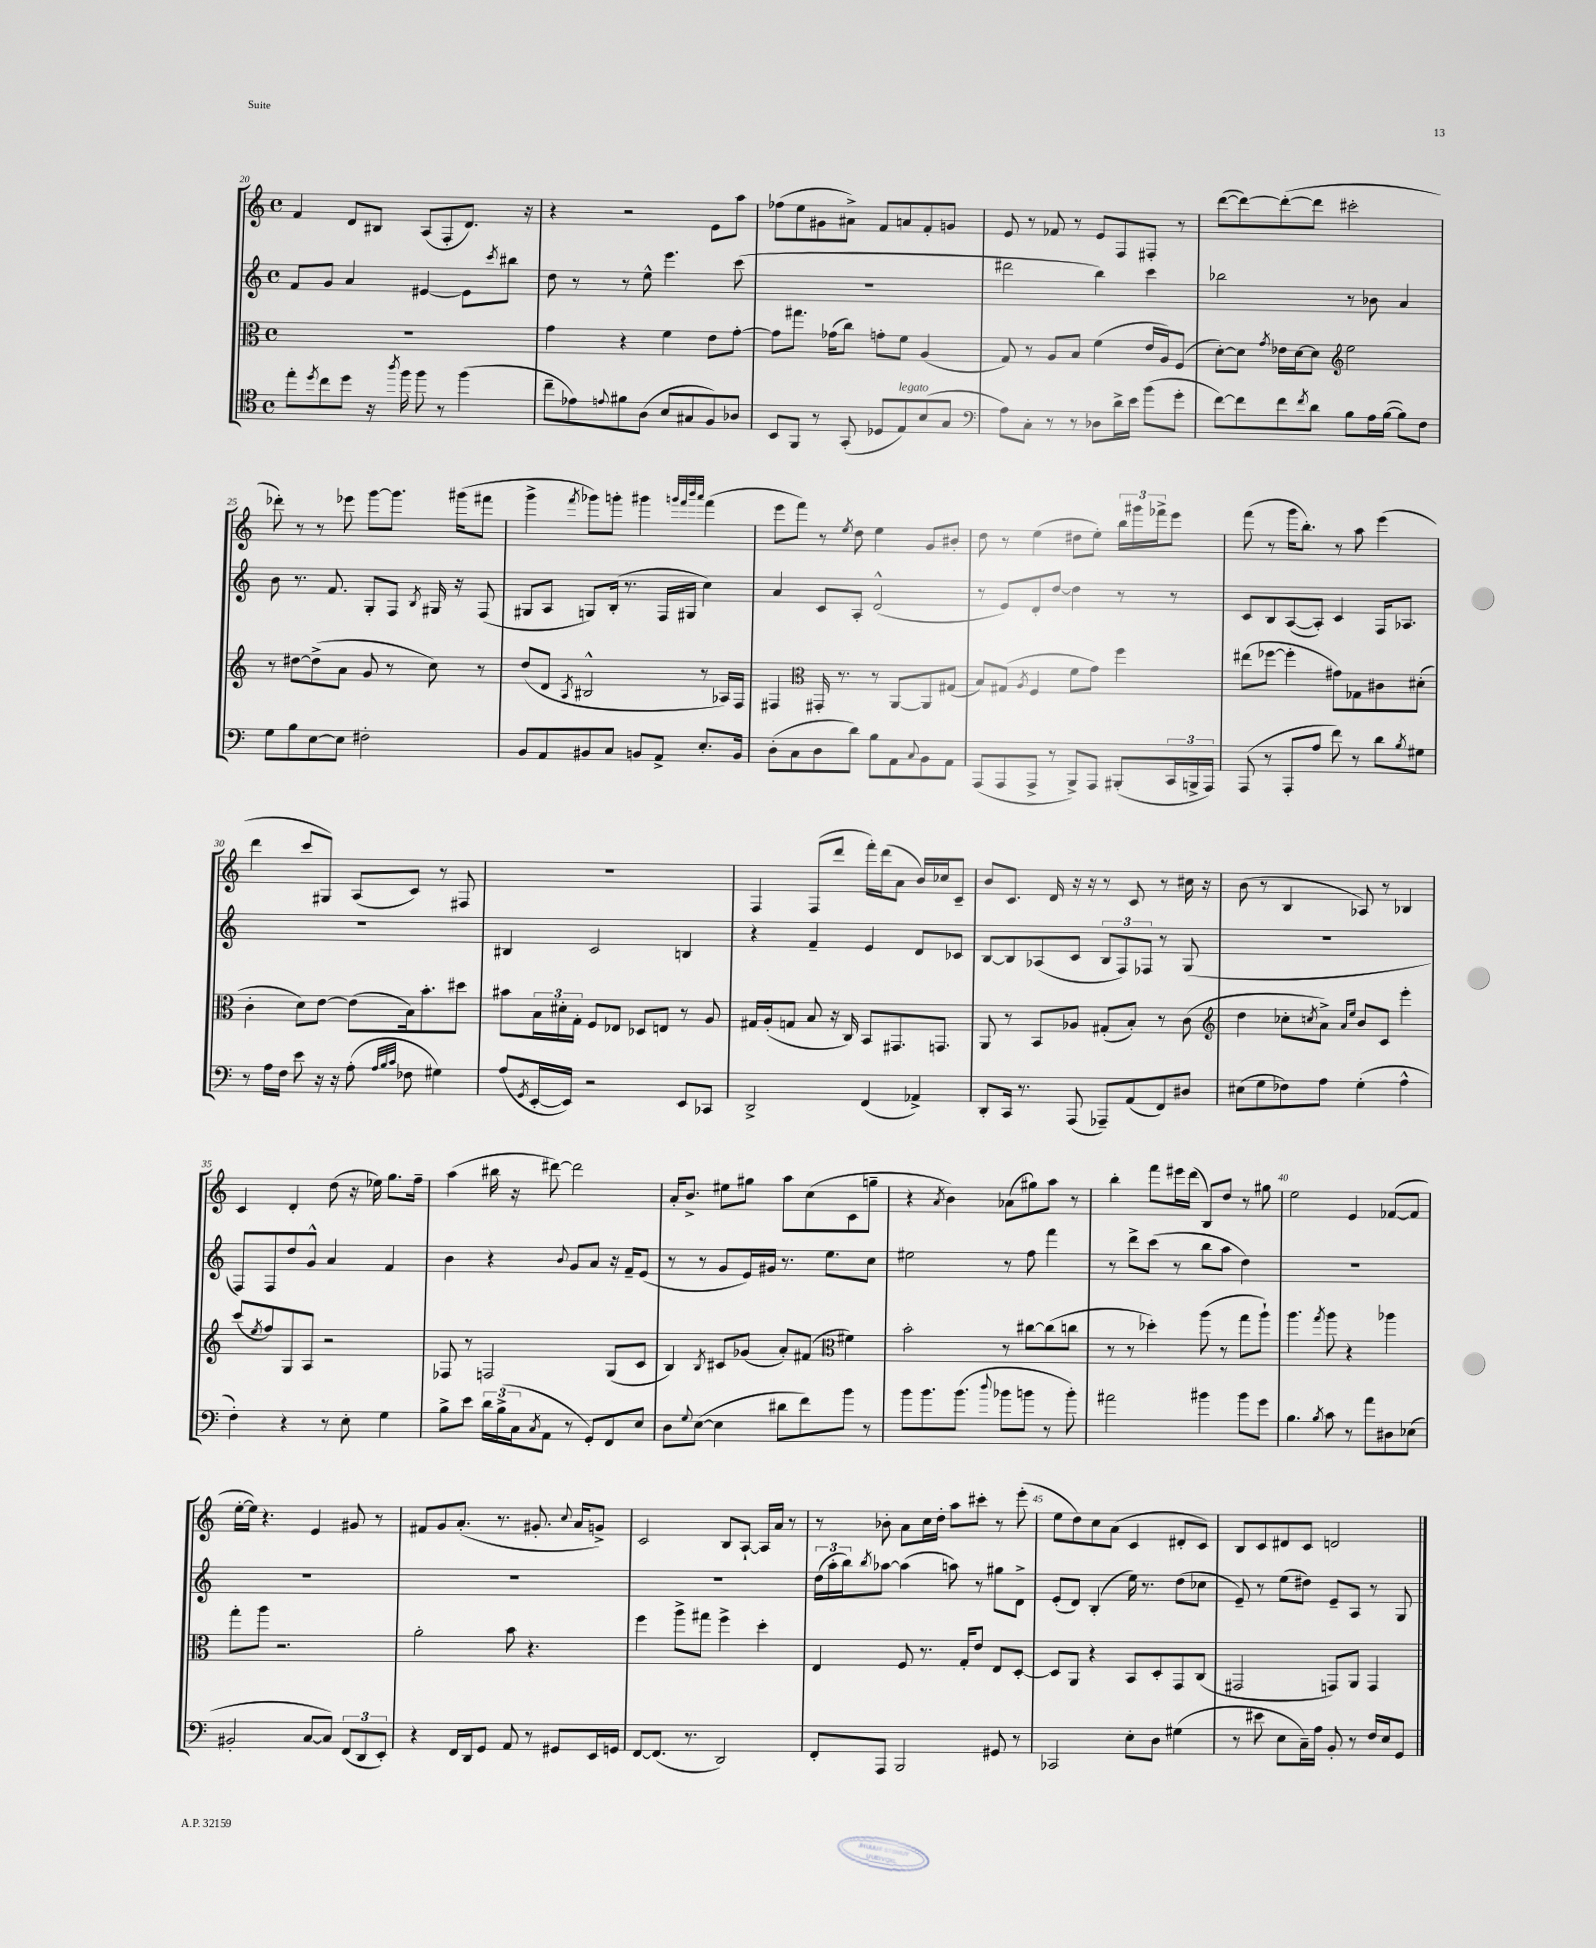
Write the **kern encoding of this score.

**kern	**kern	**kern	**kern
*part4	*part3	*part2	*part1
*staff4	*staff3	*staff2	*staff1
*clefC4	*clefC3	*clefG2	*clefG2
*k[]	*k[]	*k[]	*k[]
*M4/4	*M4/4	*M4/4	*M4/4
*met(c)	*met(c)	*met(c)	*met(c)
=20	=20	=20	=20
8ee'\L	1r	8f/L	4f/
8qdd/	.	.	.
8cc\	.	8g/J	.
8dd\J	.	4a/	8d/L
16r	.	.	8B#X/J
8qaa/	.	.	.
16ff\	.	.	.
8ff\	.	[4e#X/	(8A/L
8r	.	.	8F'/
(4ff\	.	8e#\L]	8.d/J)
.	.	8qccc/	.
.	.	8bb#X\J	.
.	.	.	16r
=21	=21	=21	=21
8cc~\L	4g\	8dd\	4r
8e-X\)	.	8r	.
8qqen/	.	.	.
8f#X\	4r	8r	2r
(8A\J	.	8ee^^\	.
8B/L	4f\	4.eee\	.
8G#X/	.	.	.
8F/)	8e\L	.	8e\L
8A-X/J	[8g'\J	(8ccc\	8aa\J
=22	=22	=22	=22
8BB/L	8g\L]	1r	(8ff-X\L
8FF/J	8.gg#X\J	.	8ee\
8r	.	.	8g#X\
.	(16g-X\KL	.	.
(8GG'/	8cc\J)	.	8a#X^\J)
8D-X/L	8gn'\L	.	8f/L
!LO:TX:a:i:t=legato	!	!	!
8E/)	8f\J	.	8an/
(8B/	(4A/	.	8f'/
8G/J	.	.	8gn/J
=23	=23	=23	=23
*clefF4	*	*	*
8A\L)	8G/)	2ddd#X\	8e/
8C'\J	8r	.	8r
8r	8A/L	.	8f-X/
8r	8B/J	.	8r
8D-X\L	(4f\	4bb\)	8e/L
16d^\L	.	.	8F/
16e\JJ	.	.	.
(8b\L	16e/LL	4ccc\	8F#X'/J
.	16A/J)	.	.
8g'\J	(8F/J	.	8r
=24	=24	=24	=24
[8f\L)	[8d'\L)	2bb-X\	([8ddd\L
8f\]	8d\J]	.	8ddd\_)
.	8qg/	.	.
8f\	16e-X\LL	.	(8ddd'\_
.	[16d\J	.	.
8qf/	.	.	.
8d\J	8d\J]	.	8ddd\J]
*	*clefG2	*	*
8B\L	2ee\	8r	2ccc#X'\
16A\L	.	8b-X\	.
([16B\JJ	.	.	.
8B\L])	.	4a/	.
8F\J	.	.	.
!!LO:LB:g=z
=25	=25	=25	=25
8G\L	8r	8b\	8ddd-X'\)
8B\	[8dd#X\L	8.r	8r
[8E\	(8dd#^\]	.	8r
.	.	8.f/	.
8E\J]	8a\J	.	8eee-X\
2F#X'\	8g/	8G'/L	[8ggg\L
.	8r	8F/J	8.ggg\J]
.	.	8qB/	.
.	8cc\)	16G#X/	.
.	.	16r	(16ggg#X\KL
.	8r	(8F/	8fff#X\J
=26	=26	=26	=26
8BB/L	(8dd/L	8G#X/L	4ggg^\
8AA/	8d/J	8A/J	.
.	8qA/	.	8qfff/
8BB#X/	2B#X^^/	8Gn/L)	8ggg-X\L)
8C/J	.	(16B'/Jk	8gggn'\J
.	.	8.r	.
8BBn/L	.	.	4ggg#X\
8AA^/J	.	16F/LL	.
.	.	16G#X/JJ	.
.	.	.	32qqgggn/LLL
.	.	.	32qqfff/
.	.	.	32qqbbb/
.	.	.	32qqaaa/JJJ
8.E'/L	8r	4cc\)	(4fff\
.	16A-X/LL)	.	.
16BB/Jk	16F/JJ	.	.
=27	=27	=27	=27
(8D'\L	4F#X/	4a/	8eee\L
8C\	.	.	8fff\J)
*	*clefC3	*	*
8D\	16GG#X'/	8c/L	8r
.	8.r	.	.
.	.	.	8qee/
8d\J)	.	8A'/J	8dd\
8B\L	8r	(2d^^/	4ee\
8AA\	[8AA/L	.	.
8qqC/	.	.	.
8BB\	8AA/]	.	8g/L
8AA\J	(8G#X/J	.	8b#X'/J
=28	=28	=28	=28
(8AAA/L	8B/L)	8r	8dd\
8AAA/	(8G#X/J	8e/L)	8r
.	8qA/	.	.
8AAA^/J	4F/	8d'/	(4ee\
8r	.	[8dd/J	.
8BBB^/L)	8f\L	4dd\]	8dd#X\L
8AAA/J	8g\J)	.	8ee'\J)
(8BBB#X'/L	4ff\	8r	24bb\LL
.	.	.	24ggg#X\
.	.	.	24fff-X^\J
24CC/L	.	8r	8eee\J
24BBBn^/	.	.	.
24AAA/JJ)	.	.	.
=29	=29	=29	=29
(8AAA/	(8ee#X\L	8c/L	(8fff\
8r	[8ff-X\J	8B/	8r
8AAA'/L	4ff-'\]	([8A/	16ggg\KL
.	.	.	8.bb'\J)
8A/J	.	8A'/J])	.
8f\)	8g#X\L)	4c/	8r
8r	8G-X\	.	8aa\
8d\L	8c#X\	16F/KL	(4eee\
.	.	8.A-X/J	.
8qB/	.	.	.
8G#X\J	(8d#X'\J	.	.
!!LO:LB:g=z
=30	=30	=30	=30
8r	4c'\	1r	4ddd\
16A\LL	.	.	.
16F\JJ	.	.	.
8e\	8d\L)	.	8ccc/L
16r	[8e\J	.	8G#X/J)
16r	.	.	.
(8A'\	(8e\L]	.	(8A/L
32qqA/LLL	.	.	.
32qqB/	.	.	.
32qqc/JJJ	.	.	.
8F-X\	16B\k)	.	8c/J)
.	8.b'\	.	.
4G#X\)	.	.	8r
.	8dd#X\J	.	8F#X/
=31	=31	=31	=31
(8A/L	8b#X\L	4B#X/	1r
8qGG/	.	.	.
[16EE'/L	24B\L	.	.
.	24d#X'\	.	.
16EE/JJ])	.	.	.
.	24G'\JJ	.	.
2r	8F/L	2c/	.
.	8E-X/J	.	.
.	8D-X/L	.	.
.	8En/J	.	.
8EE/L	8r	4Bn/	.
8CC-X/J	8A/	.	.
=32	=32	=32	=32
2DD^/	16G#X/LL	4r	4F/
.	(16A'/J	.	.
.	8Gn/J	.	.
.	8B/	4f~/	(8F/L
.	16r	.	8ddd/J
.	16C/)	.	.
(4FF/	8BB/L	4e/	16fff'\LL)
.	.	.	(16ddd\J
.	8.GG#X/	.	8a\J
4AA-X^/)	.	8d/L	16b/LL)
.	8.GGn/J	.	16cc-X/J
.	.	8c-X/J	8c~/J
=33	=33	=33	=33
8DD'/L	8AA/	[8B/L	8b/L
16CC/Jk	8r	8B/]	8.c/J
8.r	.	.	.
.	8BB/L	(8A-X/	.
.	.	.	16d/
(8AAA/	8A-X/J	8c/J	16r
.	.	.	16r
8AAA-X~/L)	(8G#X'/L	12B/L	8r
.	.	12F/)	.
(8AA/	8B'/J)	.	8c/
.	.	12F-X/J	.
8FF/)	8r	8r	8r
8D#X/J	(8c\	(8G/	16cc#X\
.	.	.	16r
=34	=34	=34	=34
*	*clefG2	*	*
(8E#X\L	4dd\	1r	(8b\
8G\	.	.	8r
8F-X\)	8cc-X'\L	.	4B/
.	8qccn/	.	.
8A\J	8a^\J)	.	.
.	16qqa/LL	.	.
.	16qqee/JJ	.	.
(4G'\	8b/L	.	8A-X/)
.	8c/J	.	8r
4A^^\	4eee'\	.	4B-X/
!!LO:LB:g=z
=35	=35	=35	=35
4F'\)	(8ccc/L	8F/L)	4c/
.	8qee/	.	.
.	8ff/)	8F/	.
4r	8G/	8dd/	4d'/
.	8A/J	8g^^/J	.
8r	2r	4a/	(8dd\
8E'\	.	.	16r
.	.	.	16ee-X\)
4G\	.	4f/	8.gg\L
.	.	.	16ff~\Jk
=36	=36	=36	=36
8B^\L	8F-X/	4b\	(4aa\
8e\J	8r	.	.
24d\LL	2Fn/	4r	16bb#X\
(24B^\	.	.	.
.	.	.	16r
24C\J	.	.	.
8qC/	.	.	.
8AA\J	.	.	[8ddd#X\)
.	.	8qqb/	.
8r	.	8g/L	2ddd#\]
8GG'/L)	.	8a/J	.
8FF/	(8G/L	16r	.
.	.	16f~/KL	.
8E/J	8c/J	(8e/J	.
=37	=37	=37	=37
8D\L	4B/)	8r	16a'/KL
.	.	.	8.b^/J
8qqG/	.	.	.
([8E\J	.	8r	.
.	8qB/	.	.
4E\]	8c#X/L	8g/L	8ee#X\L
.	(8g-X/J	16e/L)	8gg#X\J
.	.	16g#X/JJ	.
8d#X\L	8a'/L)	8.r	8aa\L
8f\)	(8f#X/J	.	(8cc\
.	.	8.ee\L	.
*	*clefC3	*	*
8b\J	4f#X\)	.	8c\
8r	.	8cc\J	8ggn~\J
=38	=38	=38	=38
8b\L	2b'\	2ee#X\	4r
8.b\	.	.	.
.	.	.	8qa/
.	.	.	4b\)
(8.b\J	.	.	.
8qqdd/	.	.	.
8b-X\L	8r	8r	(8a-X\L
8bn\J	[8cc#X\L	8ff\	8gg#X\)
8r	(8cc#\]	4fff\	8aa\J
8b'\)	8ccn\J	.	8r
=39	=39	=39	=39
2a#X\	8r	8r	4bb'\
.	8r	8ddd^\L	.
.	4dd-X'\)	(8ccc\J	8fff\L
.	.	8r	16eee#X\L
.	.	.	(16ddd\JJ
4b#X\	(8aa\	8bb\L	8B/L)
.	8r	8aa\J	8dd/J
8b#\L	8gg\L	4dd\)	8r
8g\J	8aa`\J)	.	8gg#X\
=40	=40	=40	=40
4.B\	4.aa\	1r	2ee\
8qB/	8qgg/	.	.
8c\	8aa\	.	.
8r	4r	.	4e/
8a\L	.	.	.
8D#X\	4aa-X\	.	([8f-X/L
(8E-X\J	.	.	8f-/J]
!!LO:LB:g=z
=41	=41	=41	=41
2BB#X'/	8gg'\L	1r	[16ee'\LL
.	.	.	16ee\JJ])
.	8aa\J	.	4.r
.	2.r	.	.
[8C/L	.	.	4e/
8C/J])	.	.	.
(12FF/L	.	.	8g#X/
12DD/	.	.	.
.	.	.	8r
12EE'/J)	.	.	.
=42	=42	=42	=42
4r	2a'\	1r	8f#X/L
.	.	.	8g/
16FF/LL	.	.	(8.a'/J
16DD/J	.	.	.
8GG/J	.	.	.
.	.	.	8.r
8AA/	8b\	.	.
8r	4.r	.	8.g#X'/
8GG#X/L	.	.	.
.	.	.	8qqcc/
.	.	.	16a/KL
16EE/L	.	.	8gn^/J)
16GGn/JJ	.	.	.
=43	=43	=43	=43
[8FF/L	4ff\	1r	2c/
(8.FF/J]	.	.	.
.	8aa^\L	.	.
8.r	.	.	.
.	8gg#X\J	.	.
2DD/)	4ff^\	.	8B/L
.	.	.	[8A`/J
.	4dd'\	.	16A/LL]
.	.	.	16a/JJ
.	.	.	8r
=44	=44	=44	=44
8FF'/L	4E/	(24dd\LL	8r
.	.	24aa'\	.
.	.	24bb\J)	.
.	.	8qbb/	.
8AAA/J	.	[8aa-X\J	8b-X'\
2BBB/	8F/	(4aa-\]	8a\L
.	8.r	.	16cc\L
.	.	.	16dd'\JJ
.	.	8aan\)	8aa\L
.	16G'/KL	.	.
.	8e/J	8r	8ccc#X'\J
8GG#X/	8E/L	8gg#X\L	8r
8r	[8D'/J	8d^\J	(8eee'\
=45	=45	=45	=45
2CC-X/	8D/L]	(8e'/L	8ee\L
.	8AA/J	8d/J)	8dd\)
.	4r	(4B'/	8cc\
.	.	.	(8a\J
8E'\L	8BB/L	16ee\)	4c/
.	.	8.r	.
8D\J	8D'/	.	.
(4G#X\	8GG/	(8dd\L	8d#X'/L
.	(8C/J	8cc-X\J	8c/J)
=46	=46	=46	=46
8r	2GG#X/	8e~/)	8B/L
8e#X\	.	8r	8c/
8E\L	.	(8ee\L	8d#X/
16C~\L)	.	8dd#X\J)	8c/J
16A\JJ	.	.	.
8BB'/	8GGn/L)	8e~/L	2dn/
8r	8AA/J	8A/J	.
16F/LL	4GG/	8r	.
16E/J	.	.	.
8GG/J	.	8G/	.
==	==	==	==
*-	*-	*-	*-
